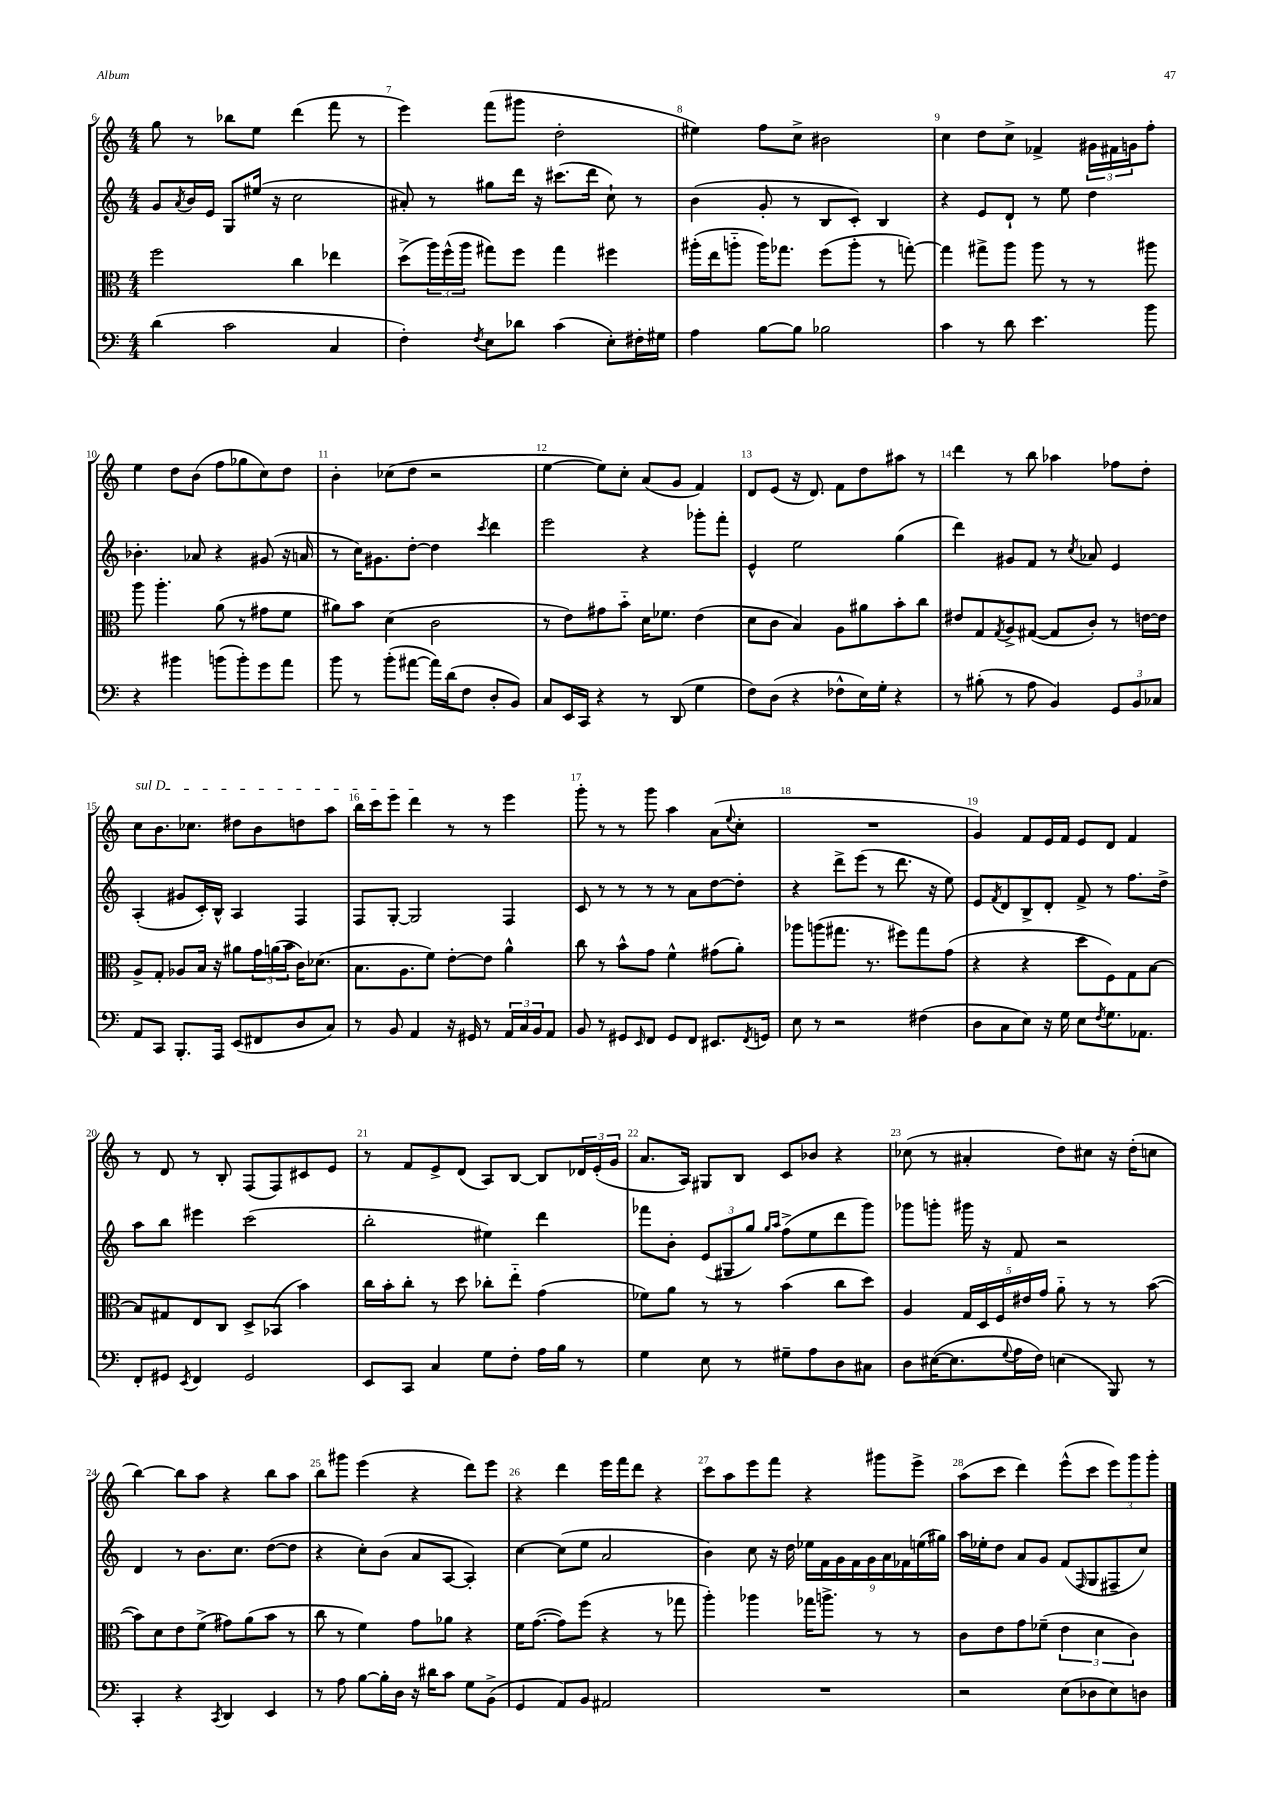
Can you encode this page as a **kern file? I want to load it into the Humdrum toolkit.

**kern	**kern	**kern	**kern
*part4	*part3	*part2	*part1
*staff4	*staff3	*staff2	*staff1
*clefF4	*clefC3	*clefG2	*clefG2
*k[]	*k[]	*k[]	*k[]
*M4/4	*M4/4	*M4/4	*M4/4
=6	=6	=6	=6
(4d\	2ff\	8g/L	8gg\
.	.	8qa/	.
.	.	16b/L	8r
.	.	16e/JJ	.
2c\	.	8G/L	8bb-X\L
.	.	(16ee#X/Jk	8ee\J
.	.	16r	.
.	4cc\	2cc\	(4ddd\
4C/	4ee-X\	.	8fff\
.	.	.	8r
=7	=7	=7	=7
4F'\)	(8dd^\L	8a#X'/)	4eee\)
.	24aa\L)	8r	.
.	(24ff^^\	.	.
.	24aa\JJ	.	.
8qF/	.	.	.
8E\L	8gg#X\L)	8gg#X\L	(8fff\L
8d-X\J	8ff\J	16ddd\Jk	8ggg#X\J
.	.	16r	.
(4c\	4gg#\	(8.ccc#X\L	2dd'\
.	.	16ddd\Jk	.
8E'\L)	4ff#X\	8cc`\)	.
16F#X'\L	.	8r	.
16G#X\JJ	.	.	.
=8	=8	=8	=8
4A\	(16aa#X'\LL	(4b\	4ee#X\)
.	16ee\J	.	.
.	8aan\J	.	.
[8B\L	16aa\KL)	8g'/	8ff\L
.	8.gg-X\J	.	.
8B\J]	.	8r	8cc^\J
2B-X\	(8ff\L	8B/L	2b#X\
.	8aa'\J	8c'/J)	.
.	8r	4B/	.
.	[8ggn'\)	.	.
=9	=9	=9	=9
4c\	4gg\]	4r	4cc\
8r	8gg#X^\L	8e/L	8dd\L
8d\	8aa\J	8d`/J	8cc^\J
4.e\	8aa\	8r	4f-X^/
.	8r	8ee\	.
.	8r	4dd\	24g#X\LL
.	.	.	24f#X\
.	.	.	24gn\J
8b\	8aa#X\	.	8ff'\J
!!LO:LB:g=z
=10	=10	=10	=10
4r	8aa\	4.b-X'\	4ee\
.	4.aa'\	.	.
4b#X\	.	.	8dd\L
.	.	8a-X/	(8b\J
(8bn\L	(8a\	4r	8ff\L
8b'\)	8r	.	8gg-X\
8g\	8g#X\L	(8g#X/	8cc\)
8a\J	8f\J	16r	8dd\J
.	.	16an/	.
=11	=11	=11	=11
8b\	8a#X\L)	8r	4b'\
8r	8b\J	16cc\KL)	.
.	.	8.g#X\	.
(8b'\L	(4d\	.	(8cc-X\L
[8a#X\J	.	[8dd'\J	8dd\J
16a#\LL])	2c\	4dd\]	2r
(16d\J	.	.	.
8F\J	.	.	.
.	.	8qccc/	.
8D'/L	.	4ddd\	.
8BB/J)	.	.	.
=12	=12	=12	=12
8C/L	8r	2eee\	[4ee\
16EE/L	8e\L)	.	.
16CC/JJ	.	.	.
4r	8g#X\	.	8ee\L])
.	8b\J	.	8cc'\J
8r	16d\KL	4r	(8a/L
.	8.f-X\J	.	.
(8DD/	.	.	8g/J
4G\	(4e\	8ggg-X'\L	4f/)
.	.	8fff'\J	.
=13	=13	=13	=13
8F\L)	8d\L	4e^^/	8d/L
(8D\J	8c\J	.	(8e/J
4r	4B/)	2ee\	16r
.	.	.	8.d/)
8F-X^^\L	8A\L	.	8f\L
16E\L)	8a#X\	.	8dd\
16G'\JJ	.	.	.
4r	8b'\	(4gg\	8aa#X\J
.	8cc\J	.	8r
=14	=14	=14	=14
8r	8e#X/L	4ddd\)	4ddd\
(8B#X'\	8G/	.	.
.	8qG/	.	.
8r	8A^/	8g#X/L	8r
8A\	([8G#X/J	8f/J	8bb\
4BB/)	8G#/L]	8r	4aa-X\
.	.	8qcc/	.
.	8c'/J)	8a-X/	.
12GG/L	8r	4e/	8ff-X\L
12BB/	.	.	.
.	[16en\LL	.	8dd'\J
12C-X/J	.	.	.
.	16e\JJ]	.	.
!!LO:LB:g=z
=15	=15	=15	=15
!	!	!	!LO:TX:a:i:t=sul D
8AA/L	8A^/L	(4A'/	8cc\L
8CC/J	8G'/J	.	8.b\
8.BBB'/L	8A-X/L	8g#X/L	.
.	.	.	8.cc-X\J
.	16B/Jk	16c'/L)	.
16AAA/Jk	16r	16B^^/JJ	.
(8EE/L	8a#X\L	4A/	8dd#X\L
8FF#X/	24g\L	.	8b\
.	(24an\	.	.
.	24b\JJ	.	.
8D/	16c\KL)	4F/	8ddn\
.	(8.d-X\J	.	.
8C/J)	.	.	8aa\J
=16	=16	=16	=16
8r	8.B\L	8F/L	16bb\LL
.	.	.	16ccc\J
8BB/	.	[8G'/J	8eee\J
.	8.A\	.	.
4AA/	.	2G/]	4ddd\
.	8f\J)	.	.
16r	[8e'\L	.	8r
16GG#X/	.	.	.
8r	8e\J]	.	8r
24AA/LL	4a^^\	4F/	4eee\
24C/	.	.	.
24BB/J	.	.	.
8AA/J	.	.	.
=17	=17	=17	=17
8BB/	8cc\	8c/	8ggg'\
8r	8r	8r	8r
8GG#X/L	8b^^\L	8r	8r
16qqEE/	.	.	.
8FF/J	8g\J	8r	8ggg\
8GG#/L	4f^^\	8r	4aa\
8FF/J	.	8a\L	.
8.EE#X/L	(8g#X\L	[8dd\	(8a\L
.	.	.	8qqee/
.	8a'\J)	8dd'\J]	8cc'\J
8qFF/	.	.	.
16GGn/Jk	.	.	.
=18	=18	=18	=18
8E\	8aa-X\L	4r	1r
8r	(8aan\	.	.
2r	8.gg#X\J	8ddd^\L	.
.	.	(8eee\J	.
.	8.r	.	.
.	.	8r	.
.	8ff#X\L)	8.ddd\	.
(4F#X\	8gg#\	.	.
.	.	16r	.
.	(8g\J	8ee\)	.
=19	=19	=19	=19
8D\L	4r	8e/L	4g/)
.	.	8qf/	.
8C\	.	8d/	.
8E\J)	4r	8B^/	8f/L
16r	.	8d'/J	16e/L
16G\	.	.	16f/JJ
8E\L	8dd\L	8f^/	8e/L
8qF/	.	.	.
8.G\	8F\)	8r	8d/J
.	8G\	8.ff\L	4f/
8.AA-X\J	.	.	.
.	[8B\J	.	.
.	.	16dd^\Jk	.
!!LO:LB:g=z
=20	=20	=20	=20
8FF'/L	8B/L]	8aa\L	8r
8GG#X/J	8G#X/	8bb\J	8d/
8qEE/	.	.	.
4FF/	8E/	4eee#X\	8r
.	8C/J	.	8B'/
2GG#/	8D^/L	(2ccc\	(8F/L
.	(8BB-X/J	.	8F/)
.	4b\)	.	8c#X/
.	.	.	8e/J
=21	=21	=21	=21
8EE/L	16cc\LL	2bb'\	8r
.	16b'\J	.	.
8CC/J	8cc'\J	.	8f/L
4C/	8r	.	8e^/
.	8dd\	.	(8d/J
8G\L	8cc-X'\L	4ee#X\)	8A/L)
8F'\J	8ee\J	.	[8B/J
16A\LL	(4g\	4ddd\	8B/L]
16B\JJ	.	.	.
8r	.	.	24d-X/L
.	.	.	(24e'/
.	.	.	24g/JJ
=22	=22	=22	=22
4G\	8f-X\L)	8fff-X\L	8.a/L
.	8a\J	8b'\J	.
.	.	.	16A/Jk)
8E\	8r	(12e/L	8G#X/L
.	.	12G#X/	.
8r	8r	.	8B/J
.	.	12gg/J)	.
.	.	16qqgg/LL	.
.	.	16qqaa/JJ	.
8G#X~\L	(4b\	(8ff^\L	8c/L
8A\	.	8ee\	8b-X/J
8D\	8cc\L	8ddd\	4r
8C#X\J	8dd\J)	8ggg\J)	.
=23	=23	=23	=23
8D\L	4A/	8ggg-X\L	(8cc-X\
([16E#X\K	.	8gggn'\J	8r
8.E#\]	.	.	.
.	20G/LL	16ggg#X\	4a#X'/
.	20D/	.	.
.	.	16r	.
.	20F/	.	.
8qqG/	.	.	.
16A\L	.	8f/	.
.	20e#X/	.	.
16F\JJ)	.	.	.
.	20g/JJ	.	.
(4En\	8a\	2r	8dd\L)
.	8r	.	8cc#X\J
8BBB/)	8r	.	16r
.	.	.	(16dd'\KL
8r	([8b\	.	8ccn\J
!!LO:LB:g=z
=24	=24	=24	=24
4CC'/	8b\L])	4d/	[4bb\)
.	8d\	.	.
4r	8e\	8r	8bb\L]
.	(8f^\J	8.b\L	8aa\J
8qCC/	.	.	.
4DD/	8g#X\L)	.	4r
.	.	8.cc\J	.
.	(8a\	.	.
4EE/	8b\J	([8dd\L	8bb\L
.	8r	8dd\J]	8aa\J
=25	=25	=25	=25
8r	8cc\	4r	8bb\L
8A\	8r	.	8ggg#X\J
[8B\L	4f\)	8cc'\L)	(4eee\
16B'\L]	.	(8b\J	.
16D\JJ	.	.	.
16r	8g\L	8a/L	4r
16d#X\KL	.	.	.
8c\J	8a-X\J	[8A/J	.
8G\L	4r	4A'/])	8ddd\L)
(8BB^\J	.	.	8eee\J
=26	=26	=26	=26
4GG/	16f\KL	[4cc\	4r
.	([8.g\J	.	.
8AA/L)	8g\L])	(8cc\L]	4ddd\
8BB/J	(8ff\J	8ee\J	.
2AA#X/	4r	2a/	16eee\LL
.	.	.	16fff\J
.	.	.	8ddd\J
.	8r	.	4r
.	8gg-X\	.	.
=27	=27	=27	=27
1r	4aa'\)	4b\)	8ccc\L
.	.	.	8aa\
.	4aa-X\	8cc\	8eee\
.	.	16r	8fff\J
.	.	16dd\	.
.	16gg-X\KL	18ee-X\LL	4r
.	.	18f\	.
.	8.aan^\J	.	.
.	.	18g\	.
.	.	18f\	.
.	.	18g\	.
.	8r	.	8ggg#X\L
.	.	18a\	.
.	.	18f-X\	.
.	8r	.	8eee^\J
.	.	(18een\	.
.	.	18gg#X\JJ)	.
=28	=28	=28	=28
2r	8c\L	16aa\LL	(8aa\L
.	.	16ee-X'\J	.
.	8e\	8dd\J	8ccc\J
.	8g\	8a/L	4ddd\)
.	(8f-X~\J	8g/J	.
(8E\L	6e\	(8f/L	(8eee^^\L
.	.	16qqF/	.
8D-X\	.	8G/	8ccc\J
.	6d\	.	.
8E\)	.	8F#X~/	12eee\L)
.	6c\)	.	12ggg\
8Dn\J	.	8cc/J)	.
.	.	.	12ggg'\J
==	==	==	==
*-	*-	*-	*-
